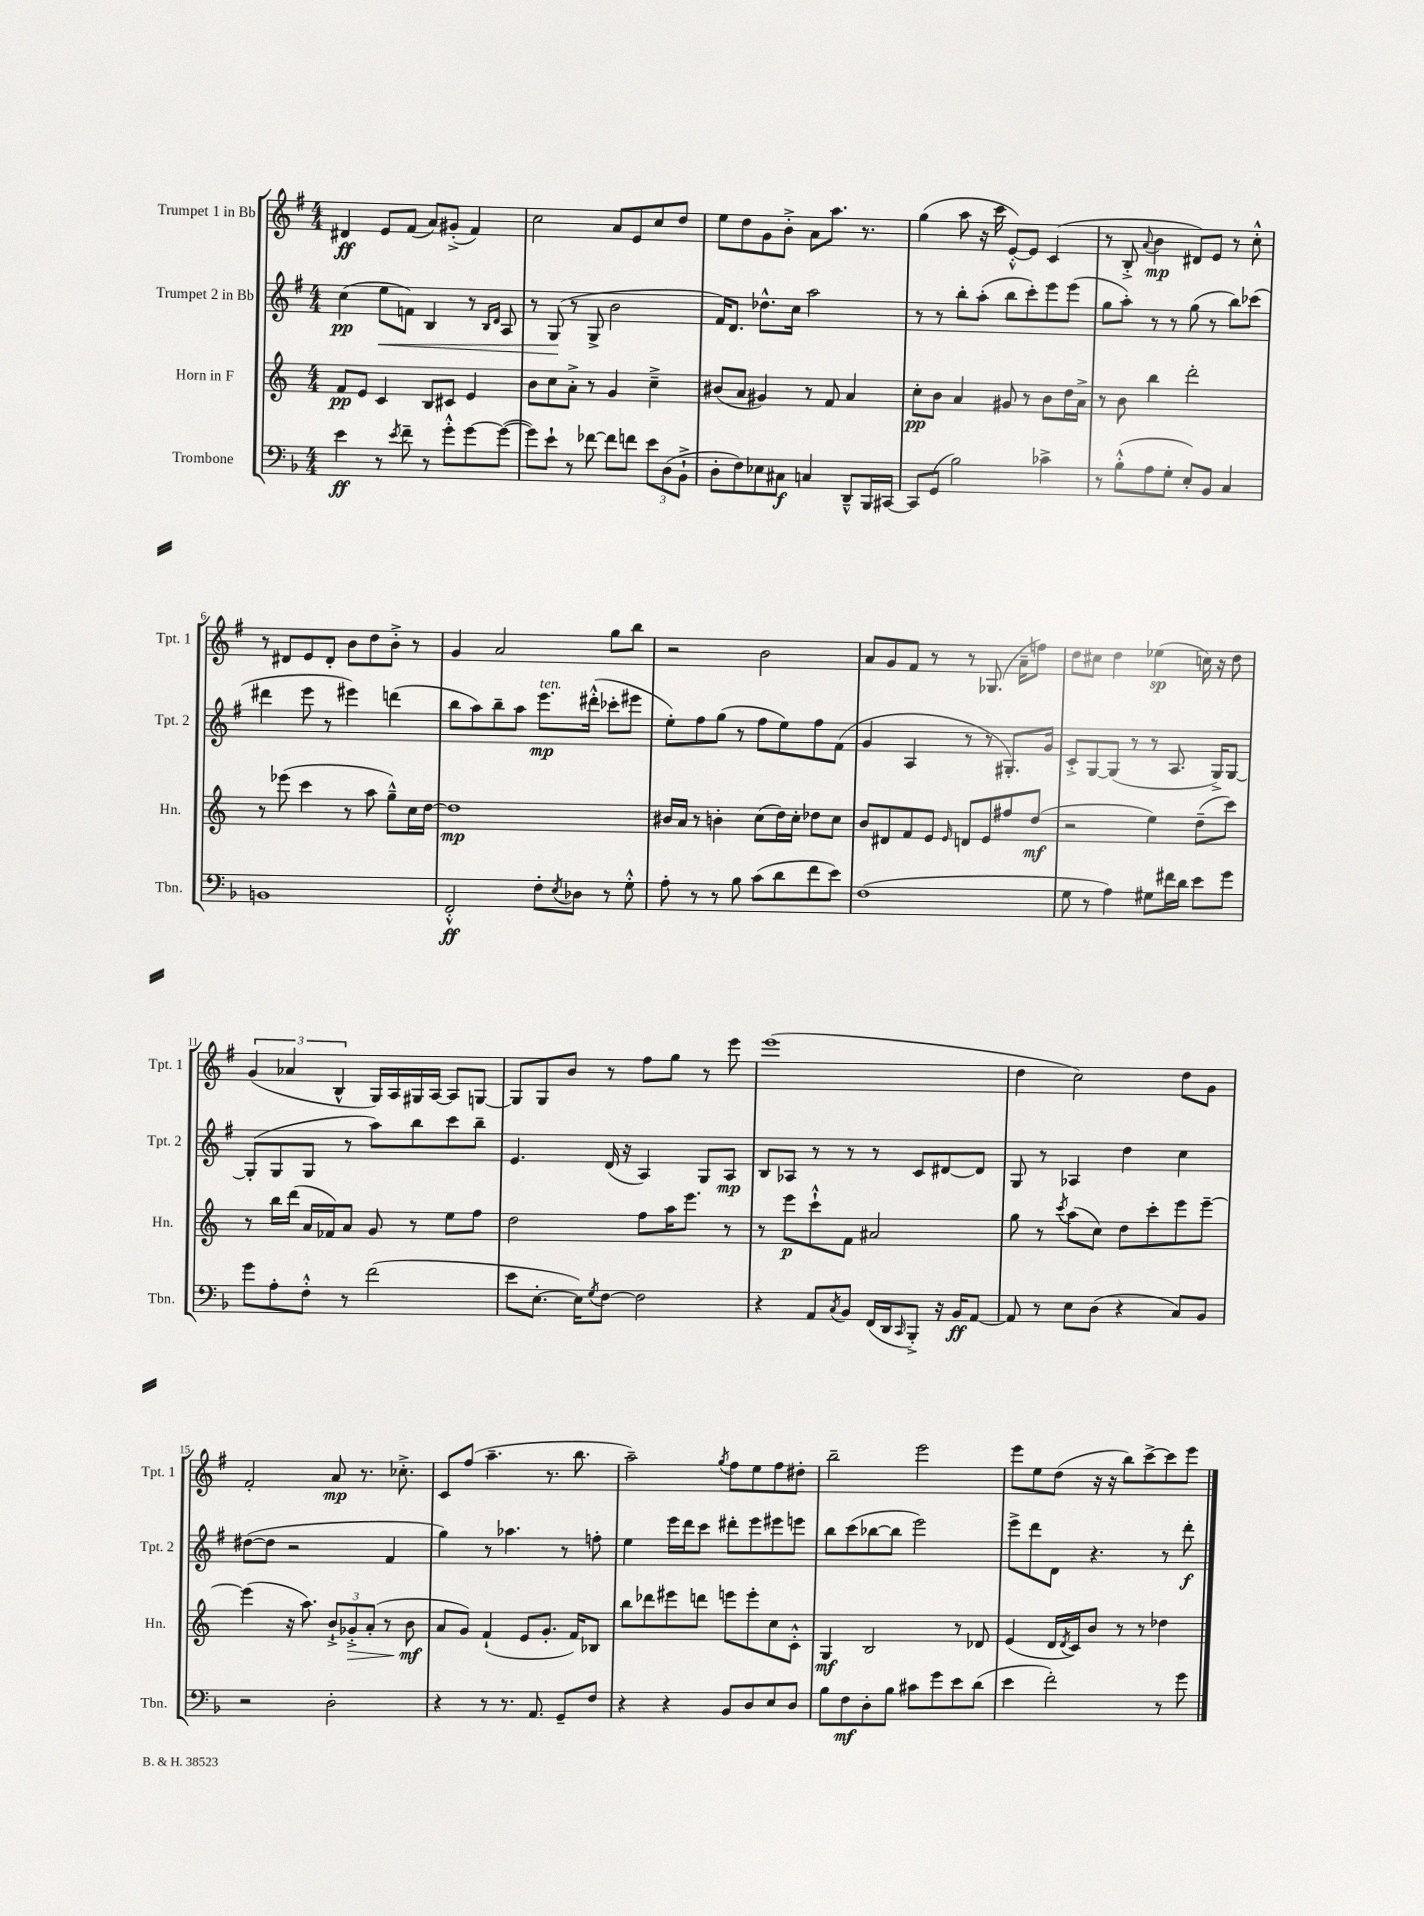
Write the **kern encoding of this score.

**kern	**kern	**kern	**kern
*staff4	*staff3	*staff2	*staff1
*clefF4	*clefG2	*clefG2	*clefG2
*k[b-]	*k[]	*k[f#]	*k[f#]
*M4/4	*M4/4	*M4/4	*M4/4
4e	8f	(4cc	4d#
.	8e	.	.
8r	4c	8ee	8e
8qe	.	.	.
8f~	.	8f)	(8f#
8r	8B	4B	8a)
8g'^^	8c#	.	(8g#'^
[8g	4e	8r	4f#)
.	.	16qqB	.
.	.	16qqd	.
(8g_	.	8A	.
=	=	=	=
8g])	8b	8r	2cc
8e`	8cc	(8G	.
8r	8a'^	8r	.
[8f-	8r	8G^	.
8f-]	4g	2b	8a
8f	.	.	8e
12e	4cc~^	.	8cc
(12D	.	.	.
.	.	.	8dd
12BB-`^	.	.	.
=	=	=	=
8D'	(8b#	16f#)	8ee
.	.	8.d	.
8F)	8a	.	8dd
8E-	4g#)	8.dd-^^	8g
8C#	.	.	8b'^
.	.	16cc	.
4C	8r	2aa	8a
.	8f	.	8.aa
8DD~^^	4a	.	.
.	.	.	8.r
16BBB-	.	.	.
[16CC#	.	.	.
=	=	=	=
8CC#]	8cc'	8r	(4gg
(8GG	8b	8r	.
2B-)	4a	8bb'	8aa
.	.	(8aa'	16r
.	.	.	16ccc
.	8g#	8bb	[8e'^^)
.	8r	8ccc')	8e]
4c-^	8b	8eee	(4c
.	16dd	(8eee	.
.	16a^	.	.
=	=	=	=
8r	8r	8gg	8r
(8B-'^^	8b	8aa')	8B'^
.	.	.	8qqa
8A	4bb	8r	4b
8G'	.	8r	.
8E')	2ddd'	(8gg	8d#)
8BB-	.	8r	8e
4C	.	8bb)	8r
.	.	(8ccc-	8cc'^^
=	=	=	=
1BB	8r	4ddd#	8r
.	(8eee-	.	8d#
.	4ccc	8eee	8e
.	.	8r	8d#'
.	8r	4eee#)	8b
.	8aa	.	8dd
.	8gg~^^)	(4ddd	8b'^
.	16cc	.	8r
.	[16dd	.	.
=	=	=	=
2FF'^^	1dd]	8bb	4g
.	.	8aa)	.
.	.	8bb~	2a
.	.	8aa	.
8F'	.	8.eee	.
8qE	.	.	.
8D-	.	.	.
.	.	(16ddd#'^^	.
8r	.	8ccc-'	8gg
8G'^^	.	8eee#	8bb
=	=	=	=
8A'	16b#	8ee')	2r
.	16a	.	.
8r	8r	8ff#	.
8r	4b'	(8gg	.
8B-	.	8r	.
(8c	(8cc	8ff#	2b
8d	16dd)	8ee)	.
.	16cc'	.	.
8f	8dd-	8ff#	.
8e)	8cc	(8f#	.
=	=	=	=
(1F	8b	4g	8a
.	8d#	.	8g
.	8f	4A	8f#
.	8e	.	8r
.	16qqe	.	.
.	8d	8r	8r
.	8e	8r	(8.G-
.	8ff#	8.G#')	.
.	.	.	16a~
.	(8dd	.	8ff)
.	.	16g	.
=	=	=	=
8G	2r	8c'^	8dd
8r	.	[8G	8cc#
4A)	.	(8G]	4dd
.	.	8r	.
8G#	4ee)	8r	(4ee-
16f#	.	8.A	.
16d	.	.	.
8e	(8dd~	.	16cc)
.	.	16G^)	16r
8g	8ccc)	[8G	8dd
=	=	=	=
8g	8r	(8G']	(6g
8A'	16bb	8G	.
.	.	.	6a-
.	(16ddd	.	.
8F'^^	16a	8G	.
.	16f-)	.	.
.	.	.	6B^^
8r	8a	8r	.
(2f	8g	8aa)	16G)
.	.	.	16A
.	8r	8bb	16G#
.	.	.	[16A
.	8ee	8ccc	8A]
.	8ff	8bb~	[8G
=	=	=	=
8e	2dd	4.e	8G]
[8.E'	.	.	8G
.	.	.	8b
16E])	.	.	.
8qG	.	.	.
[8F	.	(16d	8r
.	.	16r	.
2F]	8ff	4A)	8ff#
.	16aa	.	8gg
.	8.eee	.	.
.	.	8G	8r
.	8r	8A	8eee
=	=	=	=
4r	8r	8B	(1eee
.	8eee	8A-	.
8AA	8ccc`^^	8r	.
8qC	.	.	.
8BB-	8f	8r	.
(16FF	2a#	8r	.
16DD	.	.	.
16qqCC	.	.	.
8BBB-'^)	.	8c	.
16r	.	[8d#	.
16BB-	.	.	.
[8AA	.	8d#]	.
=	=	=	=
8AA]	8gg	8G	4dd
8r	8r	8r	.
.	8qccc	.	.
8E	(8aa	4A-	2cc)
(8D	8cc)	.	.
4r	8dd	4dd	.
.	8ccc'	.	.
8C)	8eee	4cc	8dd
8BB-	[8eee~	.	8g
=	=	=	=
2r	(4eee]	([8dd#	2f#'
.	.	8dd#]	.
.	16r	2r	.
.	8.aa)	.	.
2D'	12b`^	.	8a
.	12g-'^	.	.
.	.	.	8.r
.	(12a'	.	.
.	8r	4f#	.
.	.	.	8.cc-'^
.	8b	.	.
=	=	=	=
4r	8a	4gg)	8c
.	8g)	.	(8ff#
8r	(4f`	8r	4.aa~
8.r	.	4.aa-	.
.	8e	.	.
8.AA	.	.	.
.	8.g'	.	8.r
8GG~	.	8r	.
.	16f)	.	8.bb
8F	8B-	8ff'	.
=	=	=	=
4r	8bb	4ee	2aa~)
.	8ddd-	.	.
4r	8eee#	16eee	.
.	.	16ddd	.
.	8ddd	8ccc	.
.	.	.	8qgg
8BB-	8eee	8ddd#'	8ff#
8D	8eee'	8eee	8ee
8E	8cc	8eee#	8ff#
8D	8c'^^	8eee	8dd#'
=	=	=	=
8B-	4G	8bb	2bb~
8F	.	(8ccc	.
8D'	2B	[8bb-	.
8B-	.	8bb-]	.
8c#	.	2eee)	2eee
8g	.	.	.
8e	8r	.	.
(8d	8d-	.	.
=	=	=	=
4e	(4e	8eee^	8eee
.	.	8ddd	8ee
2f')	16d	8d	(8dd
.	8qd	.	.
.	16c)	.	.
.	8b	4.r	16r
.	.	.	16r
.	8r	.	8bb)
.	8r	.	[8ccc^
8r	4dd-	8r	8ccc]
8g	.	8ddd'	8eee
==	==	==	==
*-	*-	*-	*-
